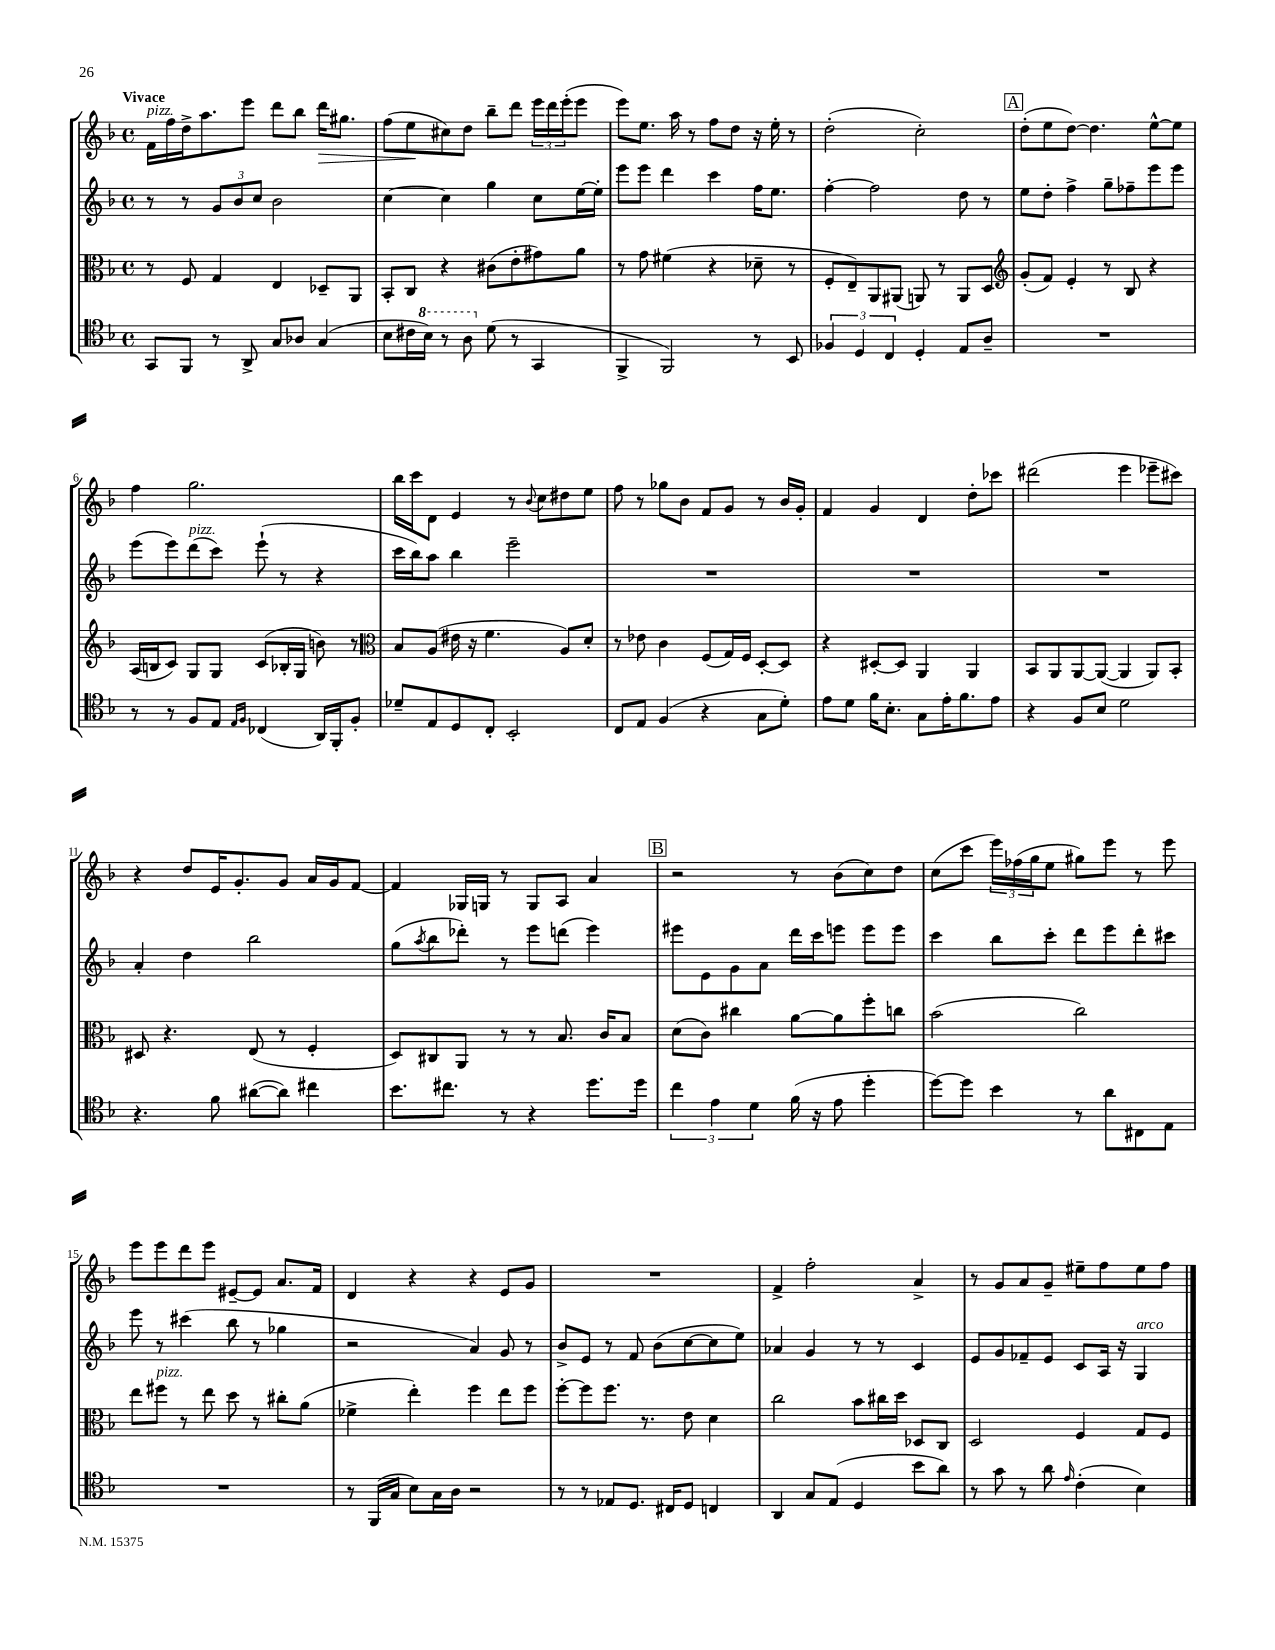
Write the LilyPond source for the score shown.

<<
\new StaffGroup <<
\new Staff = "s0" {
    \clef treble \key f \major \defaultTimeSignature \time 4/4 \tempo "Vivace"
    f'16^\markup { \italic "pizz." } f''16 d''16-> a''8. e'''8 d'''8 bes''8 d'''16\> gis''8. |
    f''8( e''8\! cis''8) d''8 bes''8-- d'''8 \tuplet 3/2 { e'''16 d'''16 e'''16-.( } e'''8 |
    e'''8) e''8. a''16 r8 f''8 d''8 r16 e''16-. r8 |
    d''2-.( c''2-.) |
    \mark \markup { \box "A" } d''8-.( e''8 d''8~) d''4. e''8~-^ e''8 |
    f''4 g''2. |
    bes''16 c'''16 d'8 e'4 r8 \appoggiatura { bes'8 } c''8 dis''8 e''8 |
    f''8 r8 ges''8 bes'8 f'8 g'8 r8 bes'16 g'16-. |
    f'4 g'4 d'4 d''8-. ces'''8 |
    dis'''2( e'''4 ees'''8-- cis'''8) |
    r4 d''8 e'16 g'8.-. g'8 a'16 g'16 f'8~ |
    f'4 ges16 g16 r8 g8 a8 a'4 |
    \mark \markup { \box "B" } r2 r8 bes'8( c''8) d''8 |
    c''8( c'''8 \tuplet 3/2 { e'''16) fes''16( g''16 } e''8 gis''8) e'''8 r8 e'''8 |
    e'''8 e'''8 d'''8 e'''8 eis'8~-- eis'8 a'8. f'16 |
    d'4 r4 r4 e'8 g'8 |
    R1 |
    f'4-> f''2-. a'4-> |
    r8 g'8 a'8 g'8-- eis''8-- f''8 eis''8 f''8 \bar "|." |
}
\new Staff = "s1" {
    \clef treble \key f \major \defaultTimeSignature \time 4/4
    r8 r8 \tuplet 3/2 { g'8 bes'8 c''8 } bes'2 |
    c''4~ c''4 g''4 c''8 e''16~ e''16-. |
    e'''8 e'''8 d'''4 c'''4 f''16 e''8. |
    f''4~-. f''2 d''8 r8 |
    \mark \markup { \box "A" } e''8 d''8-. f''4-> g''8-- fes''8-- e'''8 e'''8 |
    e'''8( e'''8) d'''8^\markup { \italic "pizz." }( c'''8) e'''8-!( r8 r4 |
    c'''16 bes''16) a''8 bes''4 e'''2-- |
    R1 |
    R1 |
    R1 |
    a'4-. d''4 bes''2 |
    g''8( \acciaccatura { a''8 } bes''8 des'''8-.) r8 e'''8 d'''8( e'''4) |
    \mark \markup { \box "B" } eis'''8 e'8 g'8 a'8 d'''16 c'''16 e'''8 e'''8 e'''8 |
    c'''4 bes''8 c'''8-. d'''8 e'''8 d'''8-. cis'''8 |
    e'''8 r8 cis'''4( bes''8 r8 ges''4 |
    r2 a'4) g'8 r8 |
    bes'8-> e'8 r8 f'8 bes'8( c''8~ c''8 e''8) |
    aes'4 g'4 r8 r8 c'4 |
    e'8 g'8 fes'8-- e'8 c'8 a16 r16 g4^\markup { \italic "arco" } \bar "|." |
}
\new Staff = "s2" {
    \clef alto \key f \major \defaultTimeSignature \time 4/4
    r8 f8 g4 e4 des8-- a,8 |
    bes,8-. c8 r4 cis'8( e'8-. gis'8) a'8 |
    r8 g'8 fis'4( r4 des'8-- r8 |
    f8-. e8--) a,8 ais,8( a,8) r8 a,8 d8 |
    \mark \markup { \box "A" } \clef treble g'8-.( f'8) e'4-. r8 bes8 r4 |
    a16( b16 c'8) g8 g8 c'8( bes16-. g16 b'8) r8 |
    \clef alto bes8 a8( eis'16 r16 f'4. a8) d'8-. |
    r8 ees'8 c'4 f8( g16) f16 d8~-. d8 |
    r4 dis8~-. dis8 a,4 a,4 |
    bes,8 a,8 a,8~ a,8~( a,4 a,8) bes,8-. |
    dis8 r4. e8( r8 f4-. |
    d8) cis8 a,8 r8 r8 bes8. c'16 bes8 |
    \mark \markup { \box "B" } d'8( c'8) cis''4 a'8~ a'8 f''8-. c''8 |
    bes'2( c''2) |
    e''8 fis''8^\markup { \italic "pizz." } r8 e''8 d''8 r8 cis''8-. a'8( |
    fes'4-> e''4-.) f''4 e''8 f''8 |
    f''8~-. f''8 f''8. r8. e'8 d'4 |
    c''2 bes'8 cis''16 d''16 des8 c8 |
    d2 f4 g8 f8 \bar "|." |
}
\new Staff = "s3" {
    \clef tenor \key f \major \defaultTimeSignature \time 4/4
    g,8 f,8 r8 a,8-> g8 aes8 g4( |
    bes8 cis'16 \ottava #1 bes'16) r8 a'8 \ottava #0 d'8( r8 g,4 |
    f,4-> f,2) r8 bes,8 |
    \tuplet 3/2 { fes4 d4 c4 } d4-. e8 a8-- |
    \mark \markup { \box "A" } R1 |
    r8 r8 f8 e8 \grace { e16 f16 } ces4( a,16) f,16-. f8-. |
    des'8-- e8 d8 c8-. bes,2-. |
    c8 e8 f4( r4 g8 d'8-.) |
    e'8 d'8 f'16 bes8.-. g8 e'16-. f'8. e'8 |
    r4 f8 bes8 d'2 |
    r4. f'8 ais'8~( ais'8) cis''4 |
    bes'8. cis''8. r8 r4 d''8. d''16 |
    \mark \markup { \box "B" } \tuplet 3/2 { c''4 e'4 d'4 } f'16( r16 e'8 d''4-. |
    d''8~) d''8 bes'4 r8 a'8 cis8 e8 |
    R1 |
    r8 f,16( g16 bes8) g16 a16 r2 |
    r8 r8 ees8 d8. cis16 d8 c4 |
    a,4 g8 e8( d4 bes'8 a'8) |
    r8 g'8 r8 a'8 \grace { e'16 } c'4-.( bes4) \bar "|." |
}
>>
>>
